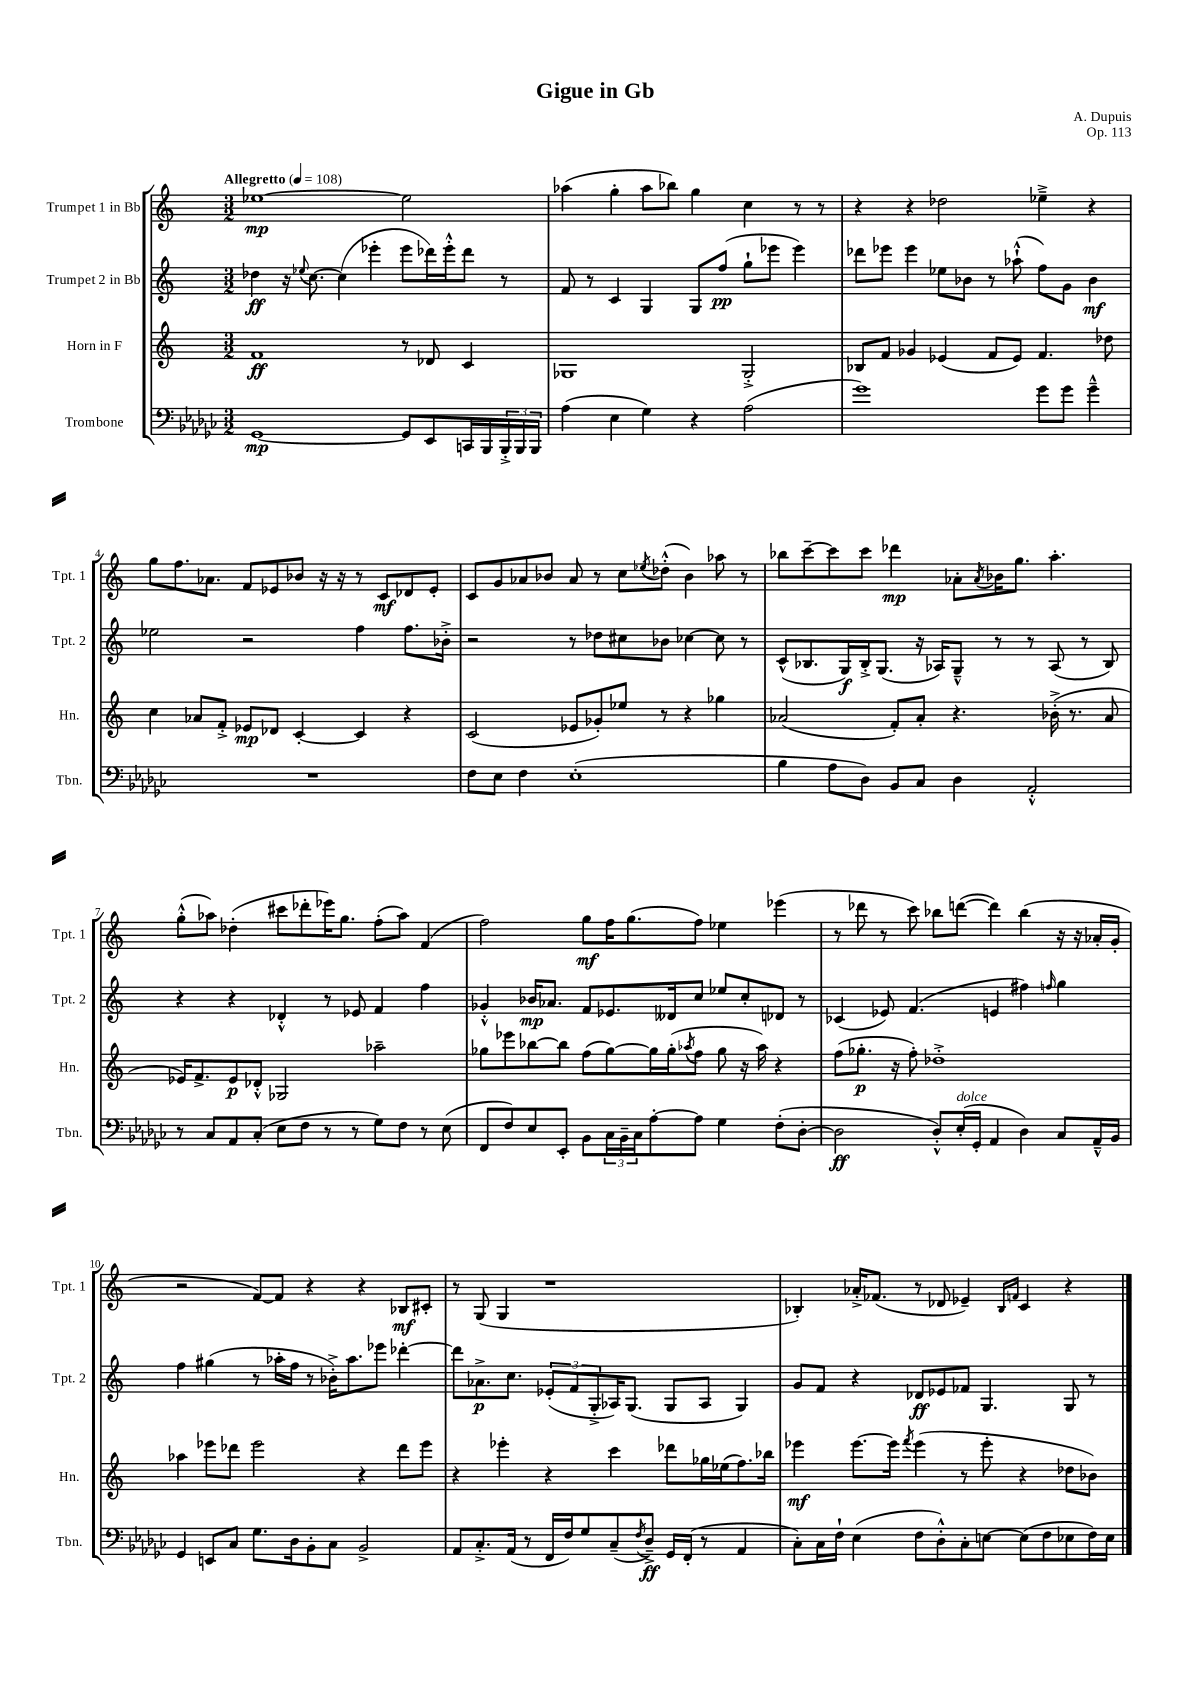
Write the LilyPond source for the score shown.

\header { title = "Gigue in Gb" composer = "A. Dupuis" opus = "Op. 113" }
<<
\new StaffGroup <<
\new Staff = "s0" \with { instrumentName = "Trumpet 1 in Bb" shortInstrumentName = "Tpt. 1" } {
    \clef treble \key c \major \numericTimeSignature \time 3/2 \tempo "Allegretto" 4 = 108
    ees''1~\mp ees''2 |
    aes''4( g''4-. aes''8 bes''8) g''4 c''4 r8 r8 |
    r4 r4 des''2 ees''4---> r4 |
    g''8 f''8. aes'8. f'8 ees'8 bes'8 r16 r16 r8 c'8\mf des'8 ees'8-. |
    c'8 g'8 aes'8 bes'8 aes'8 r8 c''8 \acciaccatura { ees''8 } des''8-.-^( bes'4) aes''8 r8 |
    bes''8 c'''8~-- c'''8 c'''8 des'''4\mp aes'8-. \acciaccatura { aes'8 } bes'16 g''8. a''4.-. |
    g''8-.-^( aes''8) des''4-.( cis'''8 des'''8-. ees'''16) g''8. f''8-.( aes''8) f'4( |
    f''2) g''8\mf f''16 g''8.( f''8) ees''4 ees'''4( |
    r8 des'''8 r8 c'''8) bes''8 d'''8~( d'''4) bes''4( r16 r16 aes'16-. g'16-. |
    r2 f'8~) f'8 r4 r4 bes8\mf cis'8-. |
    r8 g8( g4 r1 |
    bes4-.) aes'16-.-> fes'8.( r8 des'8 ees'4--) \grace { bes16 f'16 } c'4 r4 \bar "|." |
}
\new Staff = "s1" \with { instrumentName = "Trumpet 2 in Bb" shortInstrumentName = "Tpt. 2" } {
    \clef treble \key c \major \numericTimeSignature \time 3/2
    des''4\ff r16 \appoggiatura { ees''8 } c''8.~ c''4( ees'''4-. ees'''8 des'''16) ees'''16-.-^ des'''8 r8 |
    f'8 r8 c'4 g4 g8 f''8\pp( g''8-! ees'''8 ees'''4) |
    des'''8 ees'''8 ees'''4 ees''8 bes'8 r8 aes''8-!-^( f''8) g'8 bes'4\mf |
    ees''2 r2 f''4 f''8. bes'16-.-> |
    r2 r8 des''8 cis''8 bes'8 ces''4~ ces''8 r8 |
    c'8-^( bes8. g16\f) bes16-.-> g8.( r16 aes16) g8---^ r8 r8 aes8( r8 bes8) |
    r4 r4 des'4-.-^ r8 ees'8 f'4 f''4 |
    ges'4-.-^ bes'16\mp aes'8. f'8 ees'8. deses'16 c''8 ees''8 c''8-. des'8 r8 |
    ces'4( ees'8) f'4.( e'4 fis''4) \grace { f''16 } g''4 |
    f''4 gis''4( r8 aes''16-. f''16 r8 bes'16-.->) aes''8. ees'''8 des'''4~-. |
    des'''8 aes'8.->\p c''8. \tuplet 3/2 { ees'8-.( f'8 g8-.-> } aes16) g8.( g8 aes8 g4) |
    g'8 f'8 r4 des'8\ff ees'8 fes'8 g4. g8 r8 \bar "|." |
}
\new Staff = "s2" \with { instrumentName = "Horn in F" shortInstrumentName = "Hn." } {
    \clef treble \key c \major \numericTimeSignature \time 3/2
    f'1\ff r8 des'8 c'4 |
    ges1 ges2-.-> |
    bes8 f'8 ges'4 ees'4( f'8 ees'8) f'4. des''8 |
    c''4 aes'8 f'8-.-> ees'8\mp des'8 c'4~-. c'4 r4 |
    c'2( ees'8 ges'8-.) ees''8 r8 r4 ges''4 |
    aes'2( f'8-.) aes'8-. r4. bes'16-.->( r8. aes'8 |
    ees'16) f'8.-> ees'8\p des'8-.-^ ges2 aes''2-- |
    ges''8 ees'''8 bes''8~ bes''8 f''8( ges''8~) ges''16 ges''16-.( \acciaccatura { aes''8 } f''8 ges''8 r16 aes''16) r4 |
    f''8( ges''8.-.\p r16 f''8-.) des''1-.-> |
    aes''4 ees'''8 des'''8 ees'''2 r4 des'''8 ees'''8 |
    r4 ees'''4-. r4 c'''4 des'''8 ges''16 ees''16( f''8.) bes''16 |
    ees'''4\mf ees'''8.~ ees'''16 \acciaccatura { f'''8 } ees'''4( r8 ees'''8-. r4 des''8 bes'8) \bar "|." |
}
\new Staff = "s3" \with { instrumentName = "Trombone" shortInstrumentName = "Tbn." } {
    \clef bass \key ges \major \numericTimeSignature \time 3/2
    ges,1~\mp ges,8 ees,8 c,16 bes,,16 \tuplet 3/2 { bes,,16-.-> bes,,16 bes,,16 } |
    aes4( ees4 ges4) r4 aes2( |
    ges'1) ges'8 ges'8 ges'4---^ |
    R1. |
    f8 ees8 f4 ees1-.( |
    bes4 aes8 des8) bes,8 ces8 des4 aes,2-.-^ |
    r8 ces8 aes,8 ces8-.( ees8 f8 r8 r8 ges8) f8 r8 ees8( |
    f,8 f8) ees8 ees,8-. bes,8 \tuplet 3/2 { ces16 bes,16-- ces16 } aes8~-. aes8 ges4 f8-.( des8~-. |
    des2\ff des8-.-^) ees16-.^\markup { \italic "dolce" }( ges,16-. aes,4 des4) ces8 aes,16---^ bes,16 |
    ges,4 e,8 ces8 ges8. des16 bes,8-. ces8 bes,2-> |
    aes,8 ces8.-.-> aes,16( r8 f,16 f16) ges8 ces8--( \acciaccatura { f8 } des8--->\ff) ges,16 f,16-.( r8 aes,4 |
    ces8-.) ces16 f16-! ees4( f8 des8-.-^) ces8-. e8~ e8( f8 ees8 f16) ees16 \bar "|." |
}
>>
>>
